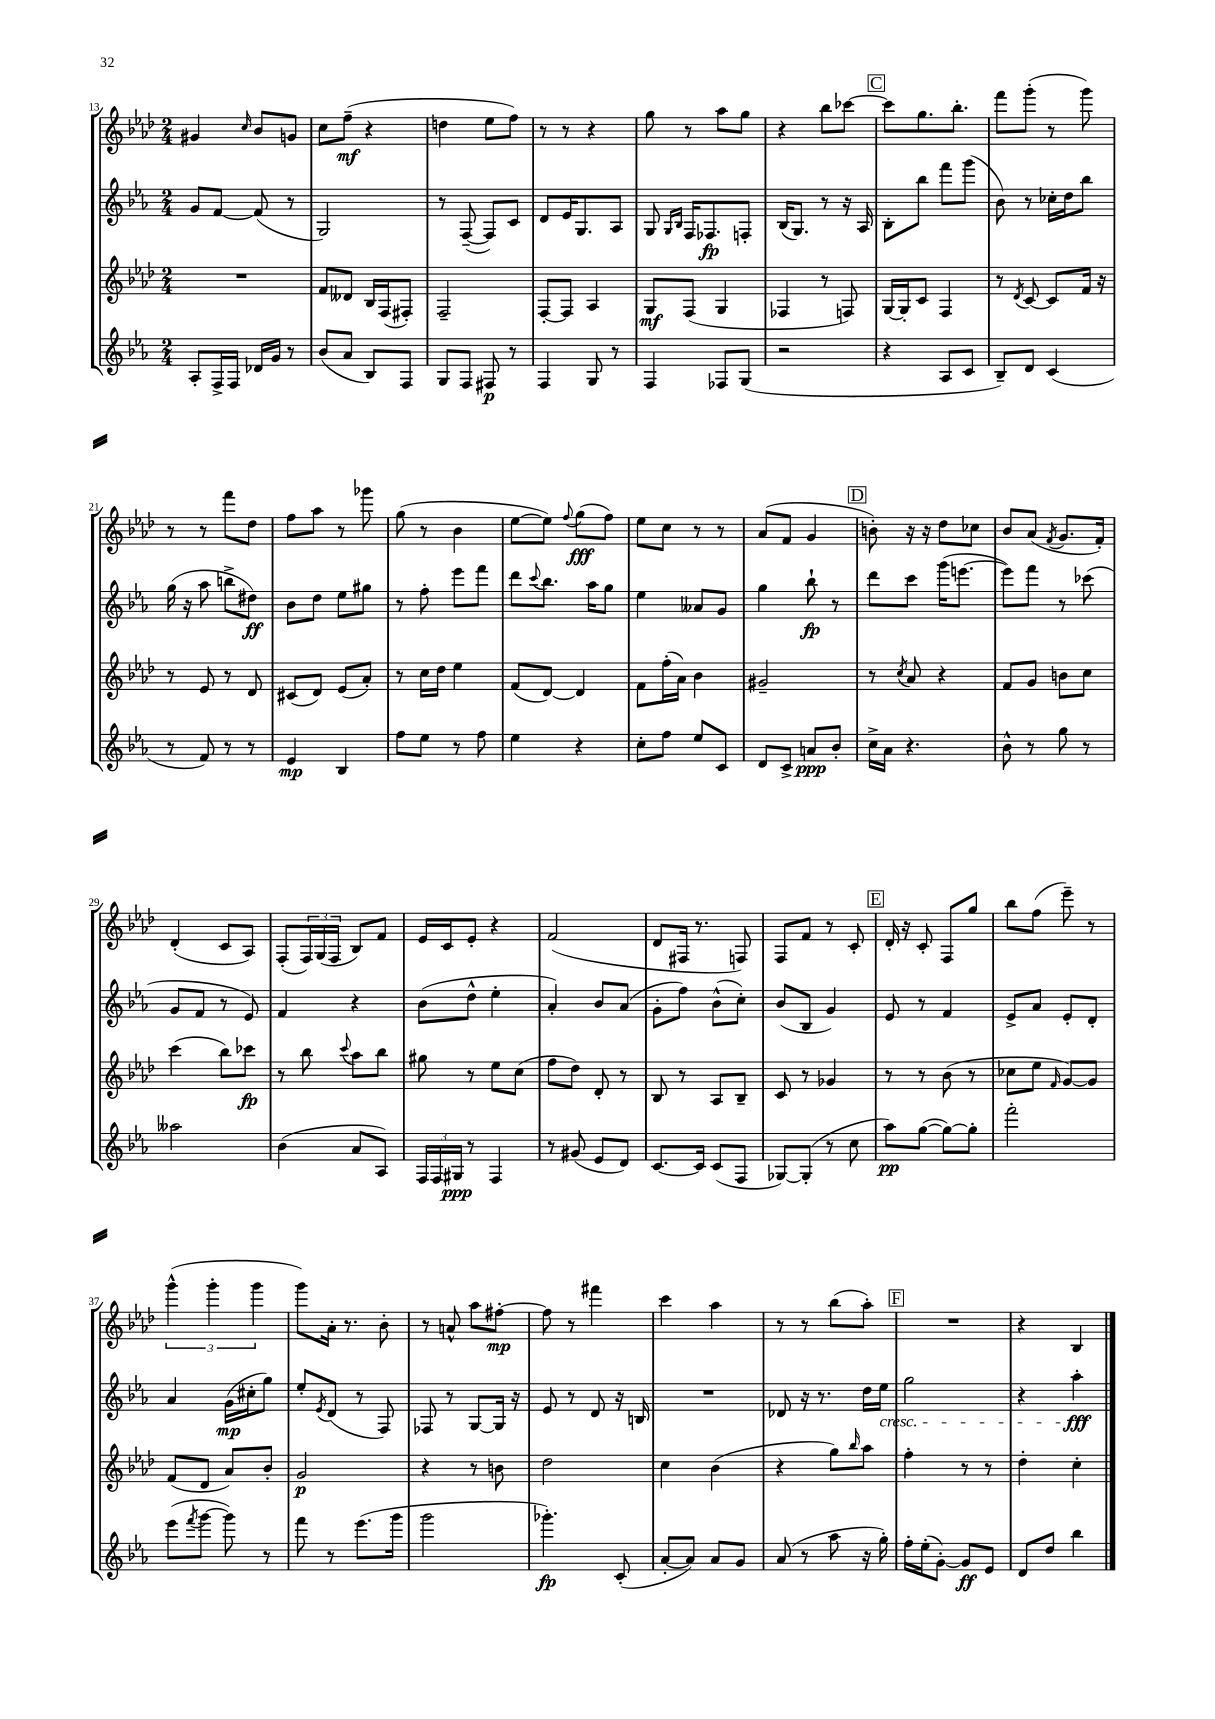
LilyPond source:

<<
\new StaffGroup <<
\new Staff = "s0" {
    \clef treble \key aes \major \numericTimeSignature \time 2/4
    gis'4 \grace { c''16 } bes'8 g'8 |
    c''8 f''8--\mf( r4 |
    d''4 ees''8 f''8) |
    r8 r8 r4 |
    g''8 r8 aes''8 g''8 |
    r4 bes''8 ces'''8~ |
    \mark \markup { \box "C" } ces'''8 g''8. bes''8.-. |
    f'''8 g'''8-.( r8 g'''8) |
    r8 r8 f'''8 des''8 |
    f''8 aes''8 r8 ges'''8 |
    g''8( r8 bes'4 |
    ees''8~ ees''8) \appoggiatura { f''8 } g''8\fff( f''8) |
    ees''8 c''8 r8 r8 |
    aes'8( f'8 g'4 |
    \mark \markup { \box "D" } b'8-.) r16 r16 des''8 ces''8 |
    bes'8 aes'8( \acciaccatura { f'8 } g'8. f'16-.) |
    des'4-.( c'8 aes8) |
    f8-.( \tuplet 3/2 { f16) g16( f16 } bes8) f'8 |
    ees'16 c'16 ees'8-. r4 |
    f'2( |
    des'8 fis16 r8. f8) |
    f8 f'8 r8 c'8-. |
    \mark \markup { \box "E" } des'16-. r16 c'8-. f8 g''8 |
    bes''8 f''8( ees'''8--) r8 |
    \tuplet 3/2 { g'''4-^( g'''4-. g'''4 } |
    g'''8) aes'16-. r8. bes'8-. |
    r8 a'8-^ aes''8 fis''8~-.\mp |
    fis''8 r8 fis'''4 |
    c'''4 aes''4 |
    r8 r8 bes''8( aes''8-.) |
    \mark \markup { \box "F" } R2 |
    r4 bes4 \bar "|." |
}
\new Staff = "s1" {
    \clef treble \key ees \major \numericTimeSignature \time 2/4
    g'8 f'8~ f'8( r8 |
    g2) |
    r8 f8~--( f8) c'8 |
    d'8 ees'16 g8. aes8 |
    g8 \grace { g16 bes16 } f16 fes8.\fp f8-. |
    bes16( g8.) r8 r16 aes16 |
    \mark \markup { \box "C" } bes8-. bes''8 f'''8 g'''8( |
    bes'8) r8 ces''16-. d''16 bes''8 |
    g''16( r16 aes''8 b''8-> dis''8\ff) |
    bes'8 d''8 ees''8 gis''8 |
    r8 f''8-. ees'''8 f'''8 |
    d'''8 \appoggiatura { c'''8 } bes''8. aes''16 g''8 |
    ees''4 aeses'8 g'8 |
    g''4 bes''8-!\fp r8 |
    \mark \markup { \box "D" } d'''8 c'''8 g'''16( e'''8.~ |
    e'''8) f'''8 r8 ces'''8( |
    g'8 f'8 r8 ees'8) |
    f'4 r4 |
    bes'8( d''8-^ ees''4-. |
    aes'4-.) bes'8 aes'8( |
    g'8-. f''8) bes'8-^( c''8-.) |
    bes'8( bes8 g'4) |
    \mark \markup { \box "E" } ees'8 r8 f'4 |
    ees'8-> aes'8 ees'8-. d'8-. |
    aes'4 g'16\mp( cis''16-. g''8) |
    ees''8-. \acciaccatura { ees'8 } d'8( r8 f8) |
    fes8 r8 g8~ g16 r16 |
    ees'8 r8 d'8 r16 b16 |
    R2 |
    des'8 r16 r8. d''16 ees''16\cresc |
    \mark \markup { \box "F" } g''2 |
    r4 aes''4-.\fff\! \bar "|." |
}
\new Staff = "s2" {
    \clef treble \key aes \major \numericTimeSignature \time 2/4
    R2 |
    f'8 deses'8 bes16 f16( fis8-.) |
    f2-- |
    f8~-. f8 aes4 |
    g8\mf f8( g4 |
    fes4 r8 f8) |
    \mark \markup { \box "C" } g16~ g16-. c'8 f4 |
    r8 \acciaccatura { des'8 } c'8~ c'8 f'16 r16 |
    r8 ees'8 r8 des'8 |
    cis'8( des'8) ees'8( aes'8-.) |
    r8 c''16 des''16 ees''4 |
    f'8( des'8~) des'4 |
    f'8 f''16-.( aes'16) bes'4 |
    gis'2-- |
    \mark \markup { \box "D" } r8 \acciaccatura { c''8 } aes'8 r4 |
    f'8 g'8 b'8 c''8 |
    c'''4( bes''8) ces'''8\fp |
    r8 bes''8 \appoggiatura { c'''8 } aes''8 bes''8 |
    gis''8 r8 ees''8 c''8( |
    f''8 des''8) des'8-. r8 |
    bes8 r8 aes8 bes8-- |
    c'8 r8 ges'4 |
    \mark \markup { \box "E" } r8 r8 bes'8( r8 |
    ces''8 ees''8 \grace { f'16 } g'8~) g'8 |
    f'8( des'8 aes'8) bes'8-. |
    g'2\p |
    r4 r8 b'8 |
    des''2 |
    c''4 bes'4( |
    r4 g''8) \grace { bes''16 } aes''8 |
    \mark \markup { \box "F" } f''4-. r8 r8 |
    des''4-. c''4-. \bar "|." |
}
\new Staff = "s3" {
    \clef treble \key ees \major \numericTimeSignature \time 2/4
    aes8-. f16-> f16 des'16 g'16 r8 |
    bes'8( aes'8 bes8) f8 |
    g8 f8 fis8\p r8 |
    f4 g8 r8 |
    f4 fes8 g8( |
    r2 |
    \mark \markup { \box "C" } r4 aes8 c'8 |
    bes8--) d'8 c'4( |
    r8 f'8) r8 r8 |
    ees'4\mp bes4 |
    f''8 ees''8 r8 f''8 |
    ees''4 r4 |
    c''8-. f''8 ees''8 c'8 |
    d'8 c'8-> a'8\ppp bes'8-. |
    \mark \markup { \box "D" } c''16-> aes'16 r4. |
    bes'8-^ r8 g''8 r8 |
    aeses''2 |
    bes'4( aes'8 aes8) |
    \tuplet 3/2 { f16 f16 gis16\ppp } r8 f4 |
    r8 gis'8( ees'8 d'8) |
    c'8.~ c'16 c'8( f8 |
    ges8~) ges8-.( r8 c''8 |
    \mark \markup { \box "E" } aes''8\pp) g''8~( g''8~) g''8-. |
    f'''2-. |
    ees'''8( \acciaccatura { f'''8 } g'''8~ g'''8) r8 |
    f'''8 r8 ees'''8.( g'''16 |
    g'''2 |
    ges'''4.-.\fp) c'8-.( |
    aes'8~-. aes'8) aes'8 g'8 |
    aes'8( r8 aes''8 r16 g''16-.) |
    \mark \markup { \box "F" } f''16-. ees''16-.( g'8~-.) g'8\ff ees'8 |
    d'8 d''8 bes''4 \bar "|." |
}
>>
>>
\layout { \context { \Score currentBarNumber = #13 } }
